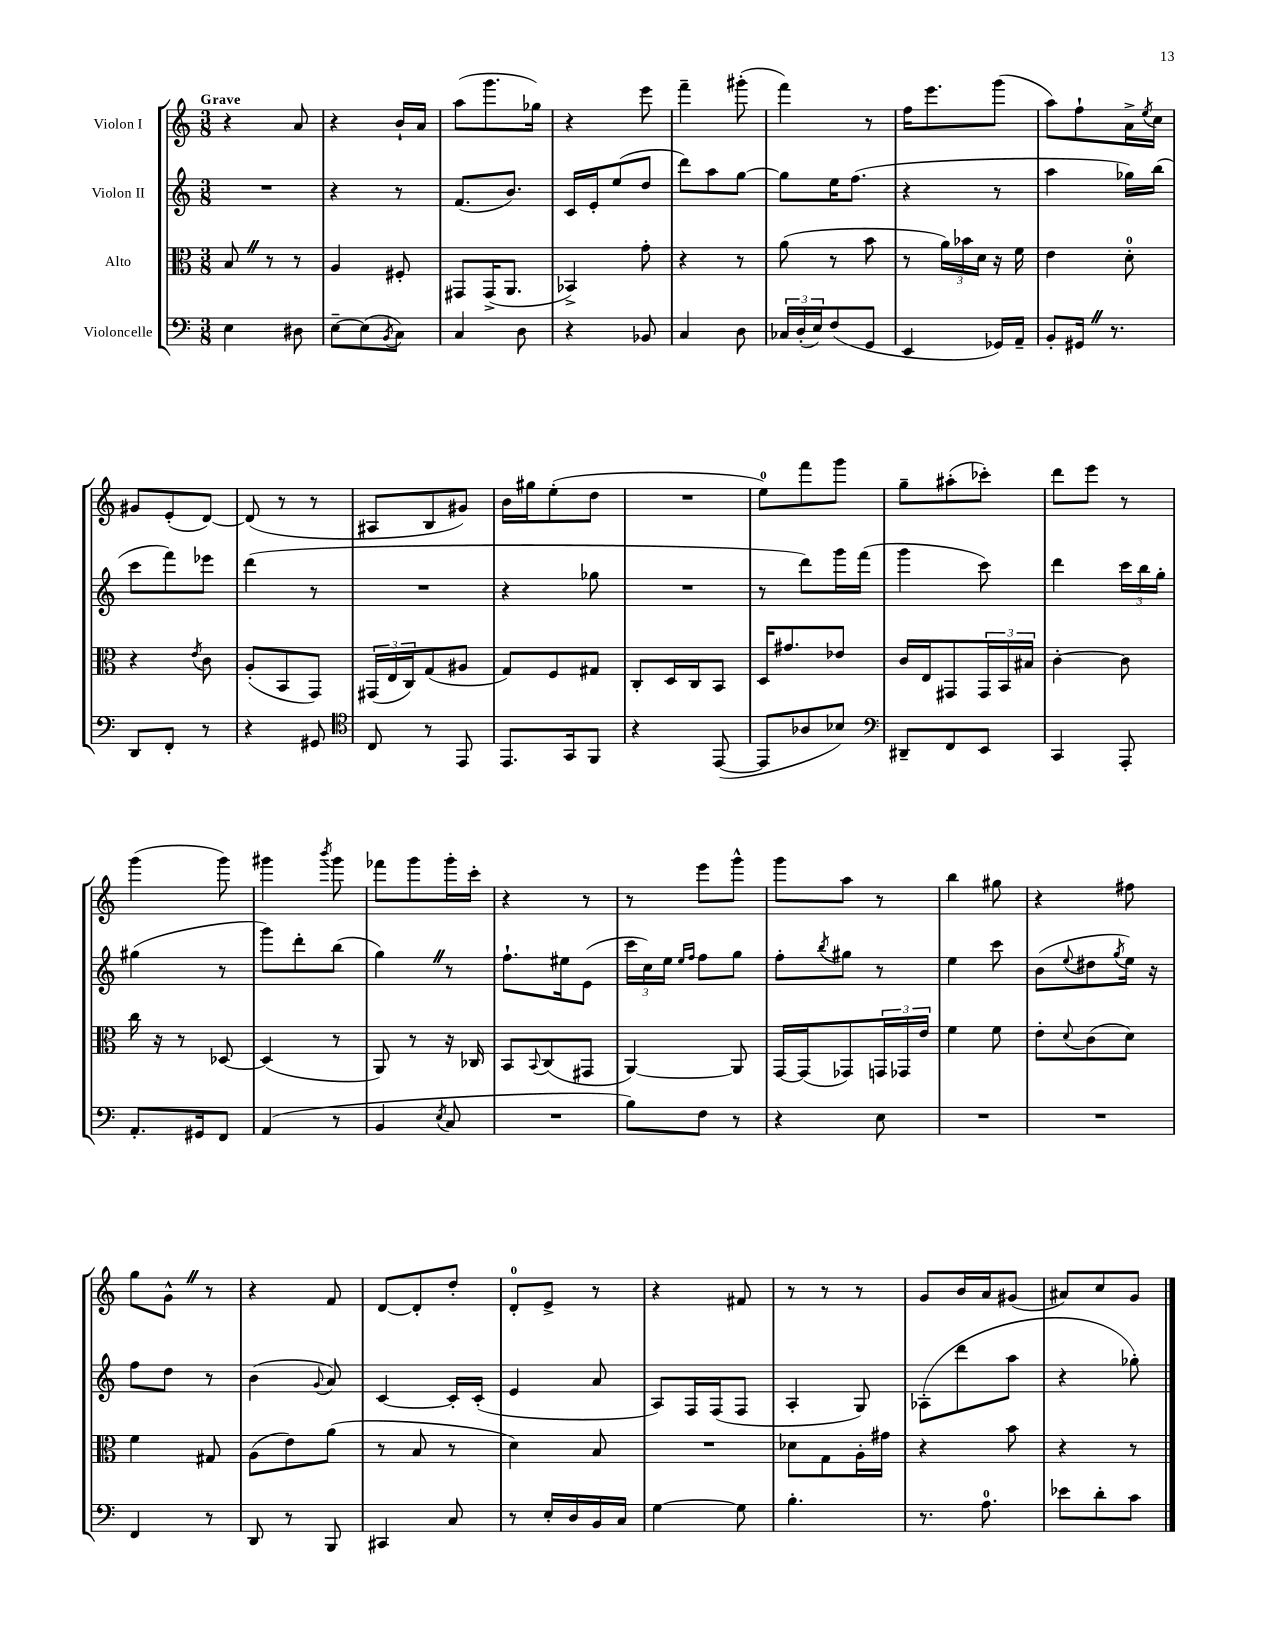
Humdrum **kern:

**kern	**kern	**kern	**kern
*part4	*part3	*part2	*part1
*staff4	*staff3	*staff2	*staff1
*I"Violoncelle	*I"Alto	*I"Violon II	*I"Violon I
*clefF4	*clefC3	*clefG2	*clefG2
*k[]	*k[]	*k[]	*k[]
*M3/8	*M3/8	*M3/8	*M3/8
=1	=1	=1	=1
!	!	!	!LO:TX:a:B:t=Grave
4E\	8BZ/	4.r	4r
.	8r	.	.
8D#X\	8r	.	8a/
=2	=2	=2	=2
[8E~\L	4A/	4r	4r
(8E\]	.	.	.
8qBB/	.	.	.
8C\J)	8F#X'/	8r	16b`/LL
.	.	.	16a/JJ
=3	=3	=3	=3
4C/	8GG#X/L	(8.f/L	(8aa\L
.	(16GG#^/K	.	8.ggg\
.	8.AA/J	8.b/J)	.
8D\	.	.	.
.	.	.	16gg-X\Jk)
=4	=4	=4	=4
4r	4BB-X^/)	16c/LL	4r
.	.	16e'/J	.
.	.	(8ee/	.
8BB-X/	8g'\	8dd/J	8eee\
=5	=5	=5	=5
4C/	4r	8ddd\L)	4fff~\
.	.	8aa\	.
8D\	8r	[8gg\J	(8ggg#X'\
=6	=6	=6	=6
24C-X/LL	(8a\	8gg\L]	4fff\)
(24D'/	.	.	.
24E/J)	.	.	.
(8F/	8r	16ee\K	.
.	.	(8.ff\J	.
8GG/J	8b\	.	8r
=7	=7	=7	=7
4EE/	8r	4r	16ff\KL
.	.	.	8.eee\
.	24a\LL)	.	.
.	24b-X\	.	.
.	24d\JJ	.	.
16GG-X/LL)	16r	8r	(8ggg\J
16AA~/JJ	16f\	.	.
=8	=8	=8	=8
8BB'/L	4e\	4aa\	8aa\L)
16GG#XZ/Jk	.	.	8ff`\
8.r	.	.	.
.	8d'\	16gg-X\LL)	16a^\L
.	.	.	8qee/
.	.	(16bb\JJ	16cc\JJ
!!LO:LB:g=z
=9	=9	=9	=9
8DD/L	4r	8ccc\L	8g#X/L
8FF'/J	.	8fff\)	(8e'/
.	8qe/	.	.
8r	8c\	8eee-X\J	[8d/J)
=10	=10	=10	=10
4r	(8A'/L	(4ddd\	(8d/]
.	8BB/	.	8r
8GG#X/	8GG/J)	8r	8r
=11	=11	=11	=11
*clefC4	*	*	*
8C/	(24GG#X/LL	4.r	8A#X/L
.	24E/	.	.
.	24C/J)	.	.
8r	(8G/	.	8B/
8EE/	8A#X/J	.	8g#X/J)
=12	=12	=12	=12
8.EE/L	8G/L)	4r	16b\LL
.	.	.	16gg#X\J
.	8F/	.	(8ee'\
16GG/k	.	.	.
8FF/J	8G#X/J	8gg-X\	8dd\J
=13	=13	=13	=13
4r	8C'/L	4.r	4.r
.	16D/L	.	.
.	16C/J	.	.
([8EE/	8BB/J	.	.
=14	=14	=14	=14
8EE/L]	16D/KL	8r	8ee\L)
.	8.g#X/	.	.
8A-X/	.	8ddd\L)	8fff\
8B-X/J)	8e-X/J	16ggg\L	8ggg\J
.	.	(16fff\JJ	.
=15	=15	=15	=15
*clefF4	*	*	*
8DD#X~/L	16c/LL	4ggg\	8gg~\L
.	16E/J	.	.
8FF/	8GG#X/	.	(8aa#X'\
8EE/J	24GG#/L	8ccc\)	8ccc-X'\J)
.	24BB/	.	.
.	24B#X/JJ	.	.
=16	=16	=16	=16
4CC/	[4c'\	4ddd\	8ddd\L
.	.	.	8eee\J
8AAA'/	8c\]	24ccc\LL	8r
.	.	24bb\	.
.	.	24gg'\JJ	.
!!LO:LB:g=z
=17	=17	=17	=17
8.AA'/L	16cc\	(4gg#X\	(4ggg\
.	16r	.	.
.	8r	.	.
16GG#X/k	.	.	.
8FF/J	[8D-X/	8r	8ggg\)
=18	=18	=18	=18
(4AA/	(4D-/]	8ggg\L)	4ggg#X\
.	.	8ddd'\	.
.	.	.	8qbbb/
8r	8r	(8bb\J	8ggg#\
=19	=19	=19	=19
4BB/	8AA/)	4ggZ\)	8fff-X\L
.	8r	.	8ggg\
8qE/	.	.	.
8C/	16r	8r	16ggg'\L
.	16C-X/	.	16ccc'\JJ
=20	=20	=20	=20
4.r	8BB/L	8.ff`\L	4r
.	8qqBB/	.	.
.	(8C/	.	.
.	.	16ee#X\k	.
.	8GG#X/J	(8e\J	8r
=21	=21	=21	=21
8B\L)	[4AA/)	24ccc\LL	8r
.	.	24cc\)	.
.	.	24ee\JJ	.
.	.	16qqee/LL	.
.	.	16qqff/JJ	.
8F\J	.	8ff\L	8eee\L
8r	8AA/]	8gg\J	8ggg^^\J
=22	=22	=22	=22
4r	[16GG/LL	8ff'\L	8ggg\L
.	(16GG/J]	.	.
.	.	8qbb/	.
.	8GG-X/)	8gg#X\J	8aa\J
8E\	24GGn/L	8r	8r
.	24GG-X/	.	.
.	24e/JJ	.	.
=23	=23	=23	=23
4.r	4f\	4ee\	4bb\
.	8f\	8ccc\	8gg#X\
=24	=24	=24	=24
4.r	8e'\L	(8b\L	4r
.	8qqd/	8qqee/	.
.	(8c\	8dd#X\	.
.	.	8qgg/	.
.	8d\J)	16ee\Jk)	8ff#X\
.	.	16r	.
!!LO:LB:g=z
=25	=25	=25	=25
4FF/	4f\	8ff\L	8gg\L
.	.	8dd\J	8g^^Z\J
8r	8G#X/	8r	8r
=26	=26	=26	=26
8DD/	(8A\L	(4b\	4r
8r	8e\)	.	.
.	.	8qqg/	.
8BBB/	(8a\J	8a/)	8f/
=27	=27	=27	=27
4CC#X/	8r	[4c/	[8d/L
.	8B/	.	8d'/]
8C/	8r	16c'/LL]	8dd'/J
.	.	(16c'/JJ	.
=28	=28	=28	=28
8r	4d\)	4e/	8d'/L
16E'/LL	.	.	8e^/J
16D/	.	.	.
16BB/	8B/	8a/	8r
16C/JJ	.	.	.
=29	=29	=29	=29
[4G\	4.r	8A/L)	4r
.	.	16F/L	.
.	.	(16F/J	.
8G\]	.	8F/J	8f#X/
=30	=30	=30	=30
4.B'\	8d-X\L	4A'/	8r
.	8G\	.	8r
.	16A'\L	8G/)	8r
.	16g#X\JJ	.	.
=31	=31	=31	=31
8.r	4r	(8A-X'\L	8g/L
.	.	8ddd\	16b/L
8.A\	.	.	16a/J
.	8b\	8aa\J	(8g#X/J
=32	=32	=32	=32
8e-X\L	4r	4r	8a#X/L)
8d'\	.	.	8cc/
8c\J	8r	8gg-X'\)	8g/J
==	==	==	==
*-	*-	*-	*-
